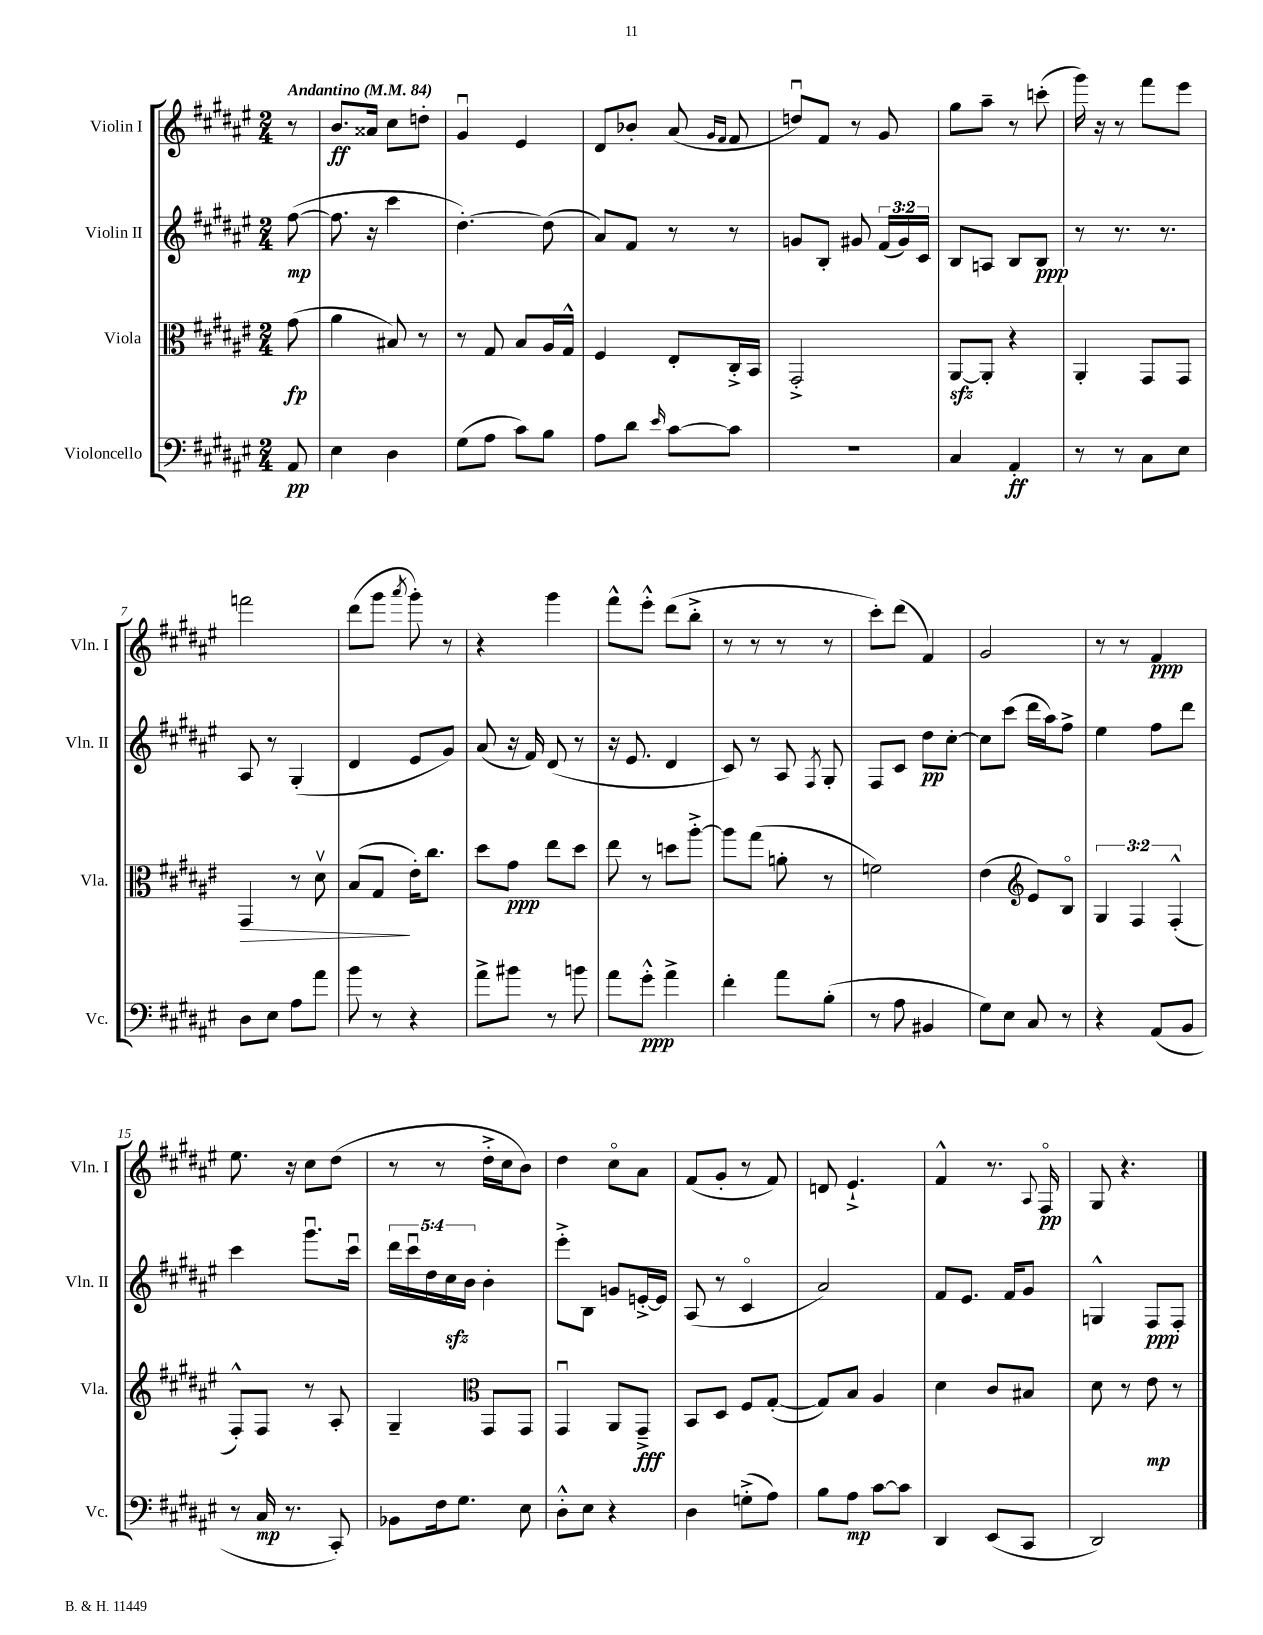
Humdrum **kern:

**kern	**kern	**kern	**kern
*staff4	*staff3	*staff2	*staff1
*clefF4	*clefC3	*clefG2	*clefG2
*k[f#c#g#d#a#e#]	*k[f#c#g#d#a#e#]	*k[f#c#g#d#a#e#]	*k[f#c#g#d#a#e#]
*M2/4	*M2/4	*M2/4	*M2/4
*MM84	*MM84	*MM84	*MM84
8AA#	(8g#	([8ff#	8r
=	=	=	=
4E#	4a#	8.ff#]	8.b
.	.	16r	16a##
4D#	8B#)	4ccc#	8cc#
.	8r	.	8dd'
=	=	=	=
(8G#	8r	[4.dd#')	4g#u
8A#	8G#	.	.
8c#)	8B	.	4e#
8B	16A#	(8dd#]	.
.	16G#^^	.	.
=	=	=	=
8A#	4F#	8a#)	8d#
8d#	.	8f#	8b-'
16qqe#	.	.	.
[8c#	8E#'	8r	(8a#
.	.	.	16qqg#
.	.	.	16qqf#
8c#]	16C#'^	8r	8f#
.	16BB	.	.
=	=	=	=
2r	2GG#'^	8g	8ddu)
.	.	8B'	8f#
.	.	8g#	8r
.	.	(24f#	8g#
.	.	24g#)	.
.	.	24c#	.
=	=	=	=
4C#	[8AA#	8B	8gg#
.	8AA#']	8A	8aa#~
4AA#'	4r	8B	8r
.	.	8B	(8ccc'
=	=	=	=
8r	4AA#'	8r	16ggg#)
.	.	.	16r
8r	.	8.r	8r
8C#	8GG#	.	8fff#
.	.	8.r	.
8E#	8GG#	.	8eee#
=	=	=	=
8D#	4GG#	8A#	2fff
8E#	.	8r	.
8A#	8r	(4G#'	.
8a#	8d#v	.	.
=	=	=	=
8b	(8B	4d#	(8ddd#
8r	8G#	.	8ggg#
.	.	.	8qaaa#
4r	16e#')	8e#	8ggg#')
.	8.cc#	.	.
.	.	8g#)	8r
=	=	=	=
8a#^	8dd#	(8a#	4r
8b#	8g#	16r	.
.	.	16f#)	.
8r	8ee#	(8d#	4ggg#
8b	8dd#	8r	.
=	=	=	=
8a#	8ee#	16r	8fff#^^
.	.	8.e#	.
8g#'^^	8r	.	8eee#'^^
4a#^	8dd	4d#	(8ddd#
.	[8aa#'^	.	8bb'^
=	=	=	=
4f#'	8aa#]	8c#)	8r
.	(8gg#	8r	8r
8a#	8a'	8A#	8r
.	.	8qF#	.
(8B'	8r	8G#'	8r
=	=	=	=
8r	2f)	8F#	8ccc#')
8A#	.	8c#	(8ddd#
4BB#	.	8dd#	4f#)
.	.	[8cc#'	.
=	=	=	=
8G#)	(4e#	8cc#]	2g#
8E#	.	(8ccc#	.
*	*clefG2	*	*
8C#	8e#)	16ddd#	.
.	.	16aa#)	.
8r	8Bo	8ff#^	.
=	=	=	=
4r	6G#	4ee#	8r
.	.	.	8r
.	6F#	.	.
(8AA#	.	8ff#	4f#
.	(6F#'^^	.	.
8BB	.	8ddd#	.
=	=	=	=
8r	8F#'^^)	4ccc#	8.ee#
16C#	8F#	.	.
8.r	.	.	16r
.	8r	8.ggg#u	8cc#
8CC#')	8A#'	.	(8dd#
.	.	16ccc#u	.
=	=	=	=
8BB-	4G#~	20ddd#	8r
.	.	20ccc#u	.
.	.	20dd#	.
16F#	.	.	8r
.	.	20cc#	.
8.G#	.	.	.
.	.	20b	.
*	*clefC3	*	*
.	8GG#	4b'	16dd#'^
.	.	.	16cc#
8E#	8GG#	.	8b)
=	=	=	=
8D#'^^	4GG#u	8eee#'^	4dd#
8E#	.	8B	.
4r	8AA#	8g	8cc#o
.	8GG#~^	[16e'^	8a#
.	.	16e]	.
=	=	=	=
4D#	8BB	(8A#	(8f#
.	8D#	8r	8g#'
(8G'^	8F#	4c#o	8r
8A#)	([8G#'	.	8f#)
=	=	=	=
8B	8G#])	2a#)	8d
8A#	8B	.	4.e#`^
[8c#	4A#	.	.
8c#]	.	.	.
=	=	=	=
4DD#	4d#	8f#	4f#^^
.	.	8.e#	.
(8EE#	8c#	.	8.r
.	.	16f#	.
8CC#	8B#	8g#	.
.	.	.	8qqA#
.	.	.	16F#o
=	=	=	=
2DD#)	8d#	4G^^	8G#
.	8r	.	4.r
.	8e#	8F#	.
.	8r	8F#'	.
==	==	==	==
*-	*-	*-	*-
